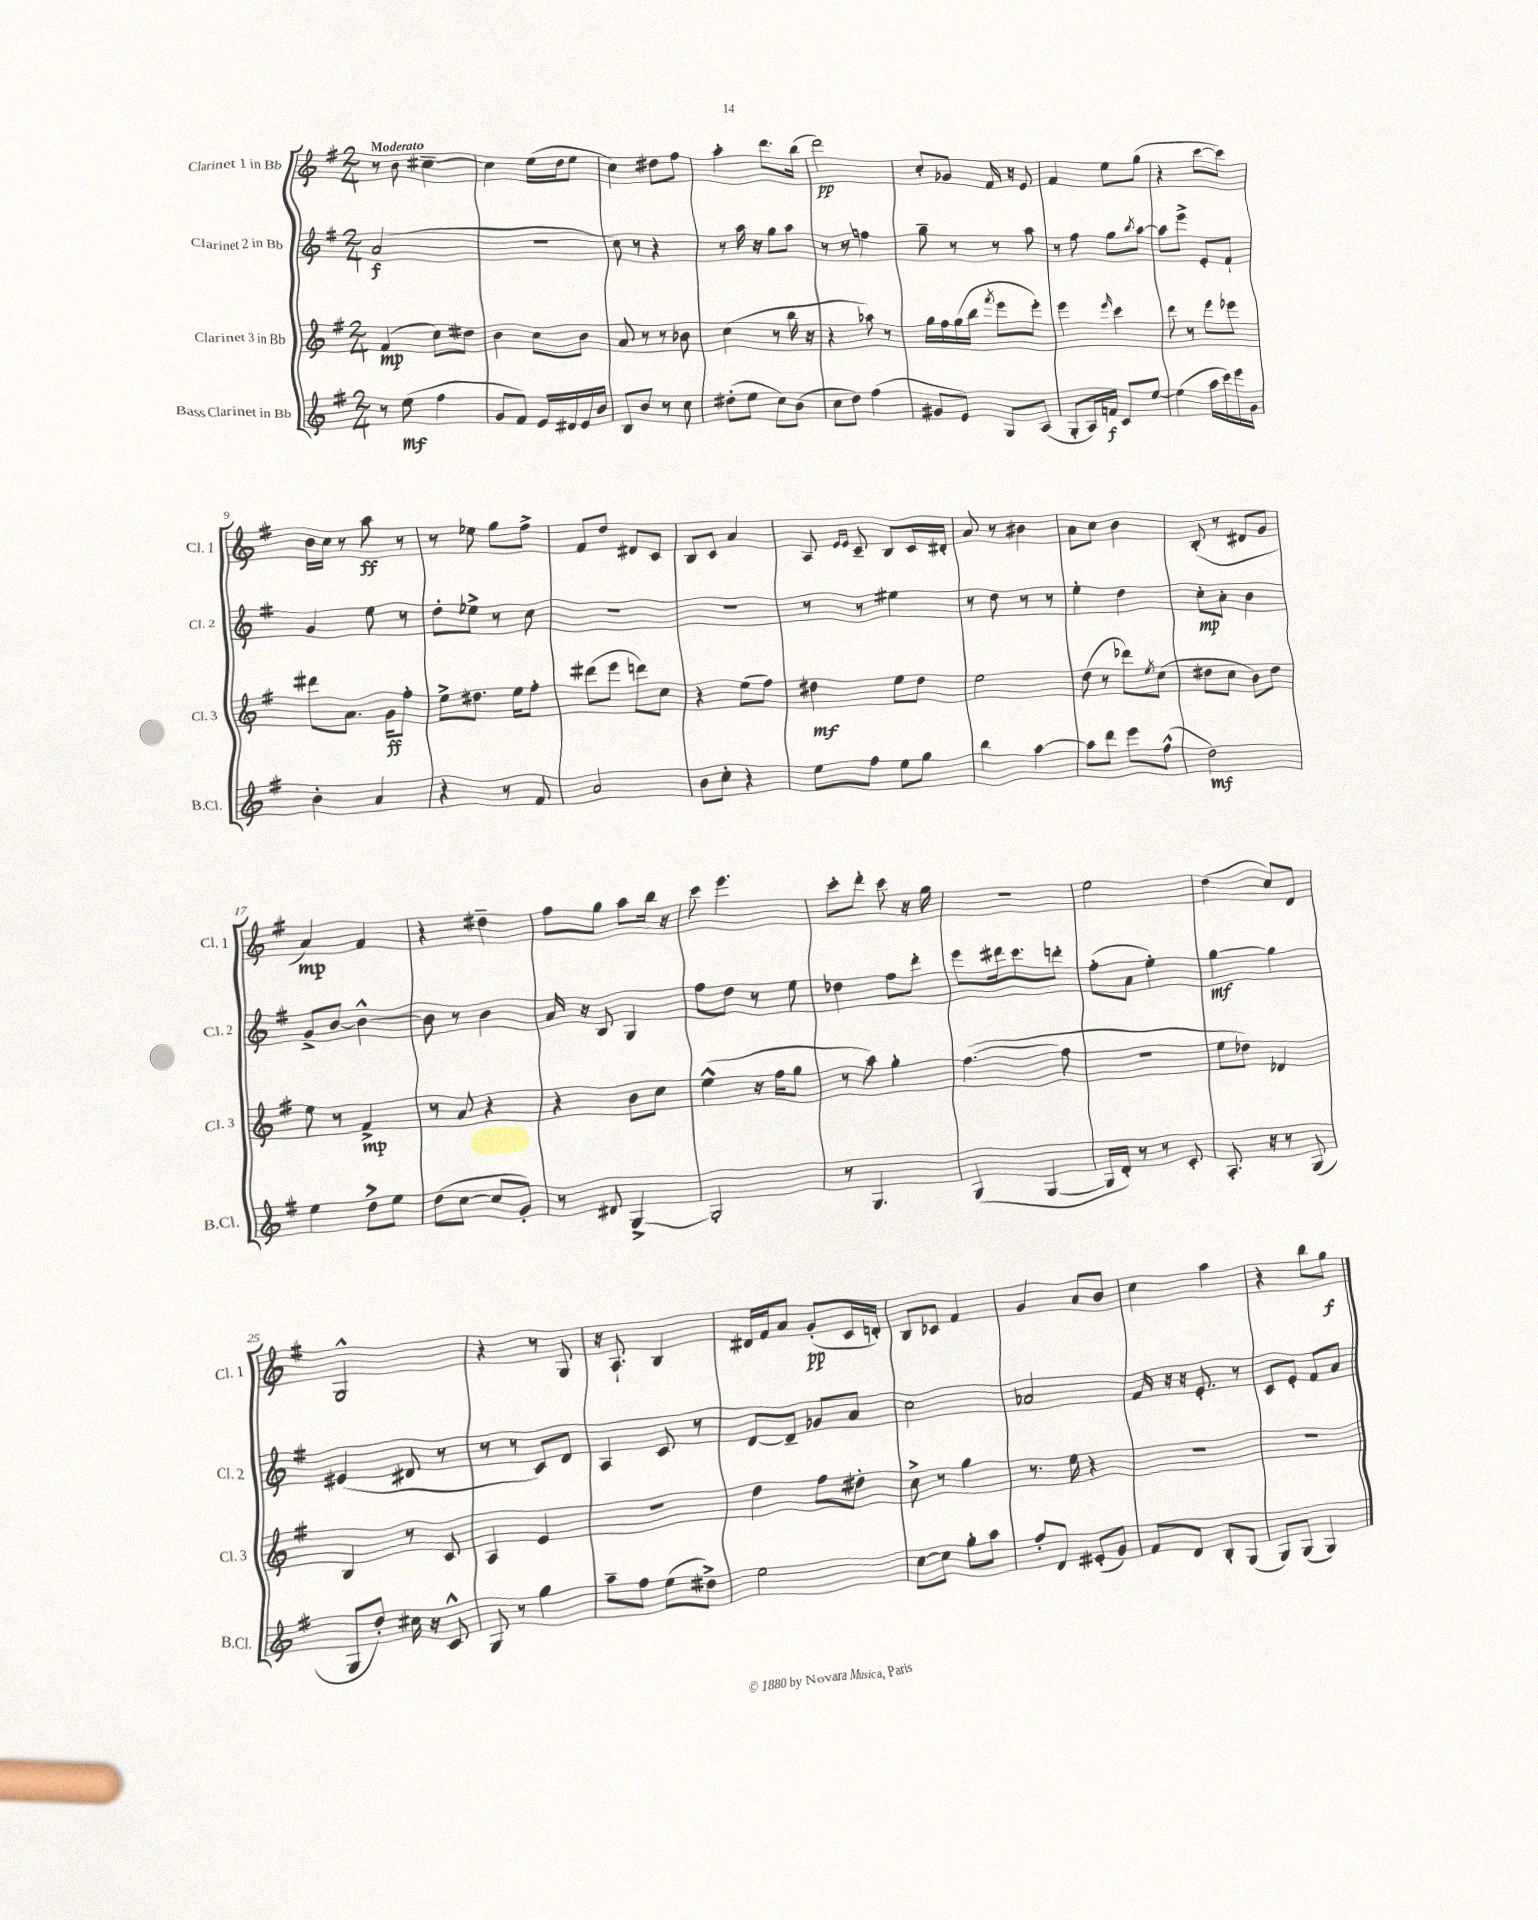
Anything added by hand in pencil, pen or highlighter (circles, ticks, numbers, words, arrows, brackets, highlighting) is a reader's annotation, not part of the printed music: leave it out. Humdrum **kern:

**kern	**kern	**kern	**kern
*staff4	*staff3	*staff2	*staff1
*clefG2	*clefG2	*clefG2	*clefG2
*k[f#]	*k[f#]	*k[f#]	*k[f#]
*M2/4	*M2/4	*M2/4	*M2/4
8r	(4f#	(2a	8r
(8ee	.	.	8b
4ff#	8cc)	.	[4cc#~
.	8dd#	.	.
=	=	=	=
8g	4b	2r	4cc#]
8f#)	.	.	.
16e	8cc	.	(16ee
16d#	.	.	16dd
16e	8b	.	8ee
16b	.	.	.
=	=	=	=
8B	8a	8cc)	4cc)
8b	8r	8r	.
8r	8r	4r	8dd#
8cc	8b-	.	8ff#
=	=	=	=
(8dd#'	(4cc	8r	4aa'
8ee	.	16aa	.
.	.	16r	.
8cc)	8r	8gg	8.ddd
(8b	16bb	8aa	.
.	16r	.	(16bb
=	=	=	=
8cc	4r	8r	2ddd)
8dd)	.	8r	.
(4ff#	8aa-)	4ff	.
.	8r	.	.
=	=	=	=
8g#	16gg	8gg~	8cc'
.	16ff#	.	.
8e)	(16gg	8r	8g-
.	16bb	.	.
.	8qfff#	.	.
8G	8eee	8r	16f#
.	.	.	16r
(8A	8eee')	8aa	8e
=	=	=	=
8G'	4eee	8r	4f#
16A)	.	8ff#	.
16f	.	.	.
.	16qqeee	.	.
8c	4ccc	8gg	8ee
.	.	8qbb	.
[8ee	.	[8aa	(8gg
=	=	=	=
(4ee]	8ddd	8aa]	4r
.	8r	8eee^	.
16aa	8eee	8e'	[8ccc
16ccc)	.	.	.
16eee	8eee-	8f#`	8ccc])
16g	.	.	.
=	=	=	=
4b'	8ddd#	4g	16b
.	.	.	16cc
.	8.a	.	8r
4a	.	8ee	8aa
.	16g	.	.
.	8ff#'	8r	8r
=	=	=	=
4r	8ee^	8dd'	8r
.	8.dd#	8ee-^	8ee-
8r	.	8r	8gg
.	16ee	.	.
8f#	8ff#'	8cc	8ff#^
=	=	=	=
2a	(8ddd#	2r	8f#
.	8eee	.	8dd
.	8ddd)	.	8d#
.	8cc	.	8c
=	=	=	=
8b	4r	2r	8B
8cc'	.	.	8c
4r	(8ee	.	4a
.	8ff#)	.	.
=	=	=	=
8ee	4dd#	8r	8A
.	.	.	16qqe
.	.	.	16qqe
8ff#	.	8r	8c~
8ee	8ee	4ee#	8B
8gg	8dd#	.	16c
.	.	.	16d#'
=	=	=	=
4bb	2ee	8r	8a
.	.	8dd	8r
[4aa	.	8r	4b#
.	.	8r	.
=	=	=	=
8aa]	(8dd	4ee'	8a
8ddd	8r	.	8cc
8eee	8ddd-)	4dd	4b
.	8qee	.	.
(8ff#^^	(8cc	.	.
=	=	=	=
2dd)	8dd#	8cc'	(8B'
.	8cc	8a'	8r
.	8b)	4b	8d#
.	8dd#	.	8g
=	=	=	=
4ee	8ee	8g^	4a)
.	8r	[8b	.
8dd^	4f#^	4b^^_	4f#
8ee	.	.	.
=	=	=	=
(8dd	8r	8b]	4r
[8cc	8a	8r	.
8cc]	4r	4b	4dd#~
8g')	.	.	.
=	=	=	=
8r	4r	16a	8ff#
.	.	16r	.
8d#	.	8B	8gg
[4G^	8b	4G	8aa
.	8cc	.	16bb
.	.	.	16r
=	=	=	=
2G']	(4ee^^	8ff#	8ccc
.	.	8dd	4.eee
.	16r	8r	.
.	16ff#	.	.
.	8gg	8ee	.
=	=	=	=
8r	8r	4dd-	8ccc'
4.G	8aa)	.	8ddd'
.	4gg'	8ff#	8ccc
.	.	8ddd'	16r
.	.	.	16gg
=	=	=	=
(4G	([4.ff#	8eee	2r
.	.	16ddd#	.
.	.	8.ccc	.
[4G	.	.	.
.	8ff#]	8ddd'	.
=	=	=	=
16G]	2r	(8ff#'	2ee
16d')	.	.	.
8r	.	8a	.
8r	.	4ee')	.
8c'	.	.	.
=	=	=	=
8.A'	8ee	[4gg	(4dd
.	8dd-)	.	.
16r	.	.	.
8r	4d-	4gg]	8cc)
(8G	.	.	8d
=	=	=	=
8G	4B	(4e#	2G^^
8dd')	.	.	.
16cc#	8r	8d#	.
16r	.	.	.
8c^^	8c	8r	.
=	=	=	=
8G	4A	8r	4r
8r	.	8r	.
4gg	4e	8c)	8r
.	.	8d	8G
=	=	=	=
8aa~	2r	4A	16r
.	.	.	8.A`
8ff#	.	.	.
(8ee	.	8c	4B
8dd#^)	.	8r	.
=	=	=	=
2ee	4dd	[8d	16d#
.	.	.	16f#
.	.	8d~]	8a
.	8ff#	8g-	(8g'
.	8dd#'	8a	16c
.	.	.	16d')
=	=	=	=
[8cc	8cc^	2cc	8B
8cc]	8r	.	8c-
8gg'	4gg	.	4f#
8aa	.	.	.
=	=	=	=
8ff#'	8.r	2a-	4g
8d	.	.	.
.	16ee	.	.
(8e#'	4r	.	8a
8g)	.	.	8b
=	=	=	=
8f#	2r	16f#	4cc
.	.	16r	.
8d	.	16r	.
.	.	8.e'	.
8B'	.	.	4aa
(8G	.	8r	.
=	=	=	=
8G)	2r	8c	4r
(8G	.	8e'	.
4G)	.	8f#	8bb
.	.	8a	8gg
==	==	==	==
*-	*-	*-	*-
